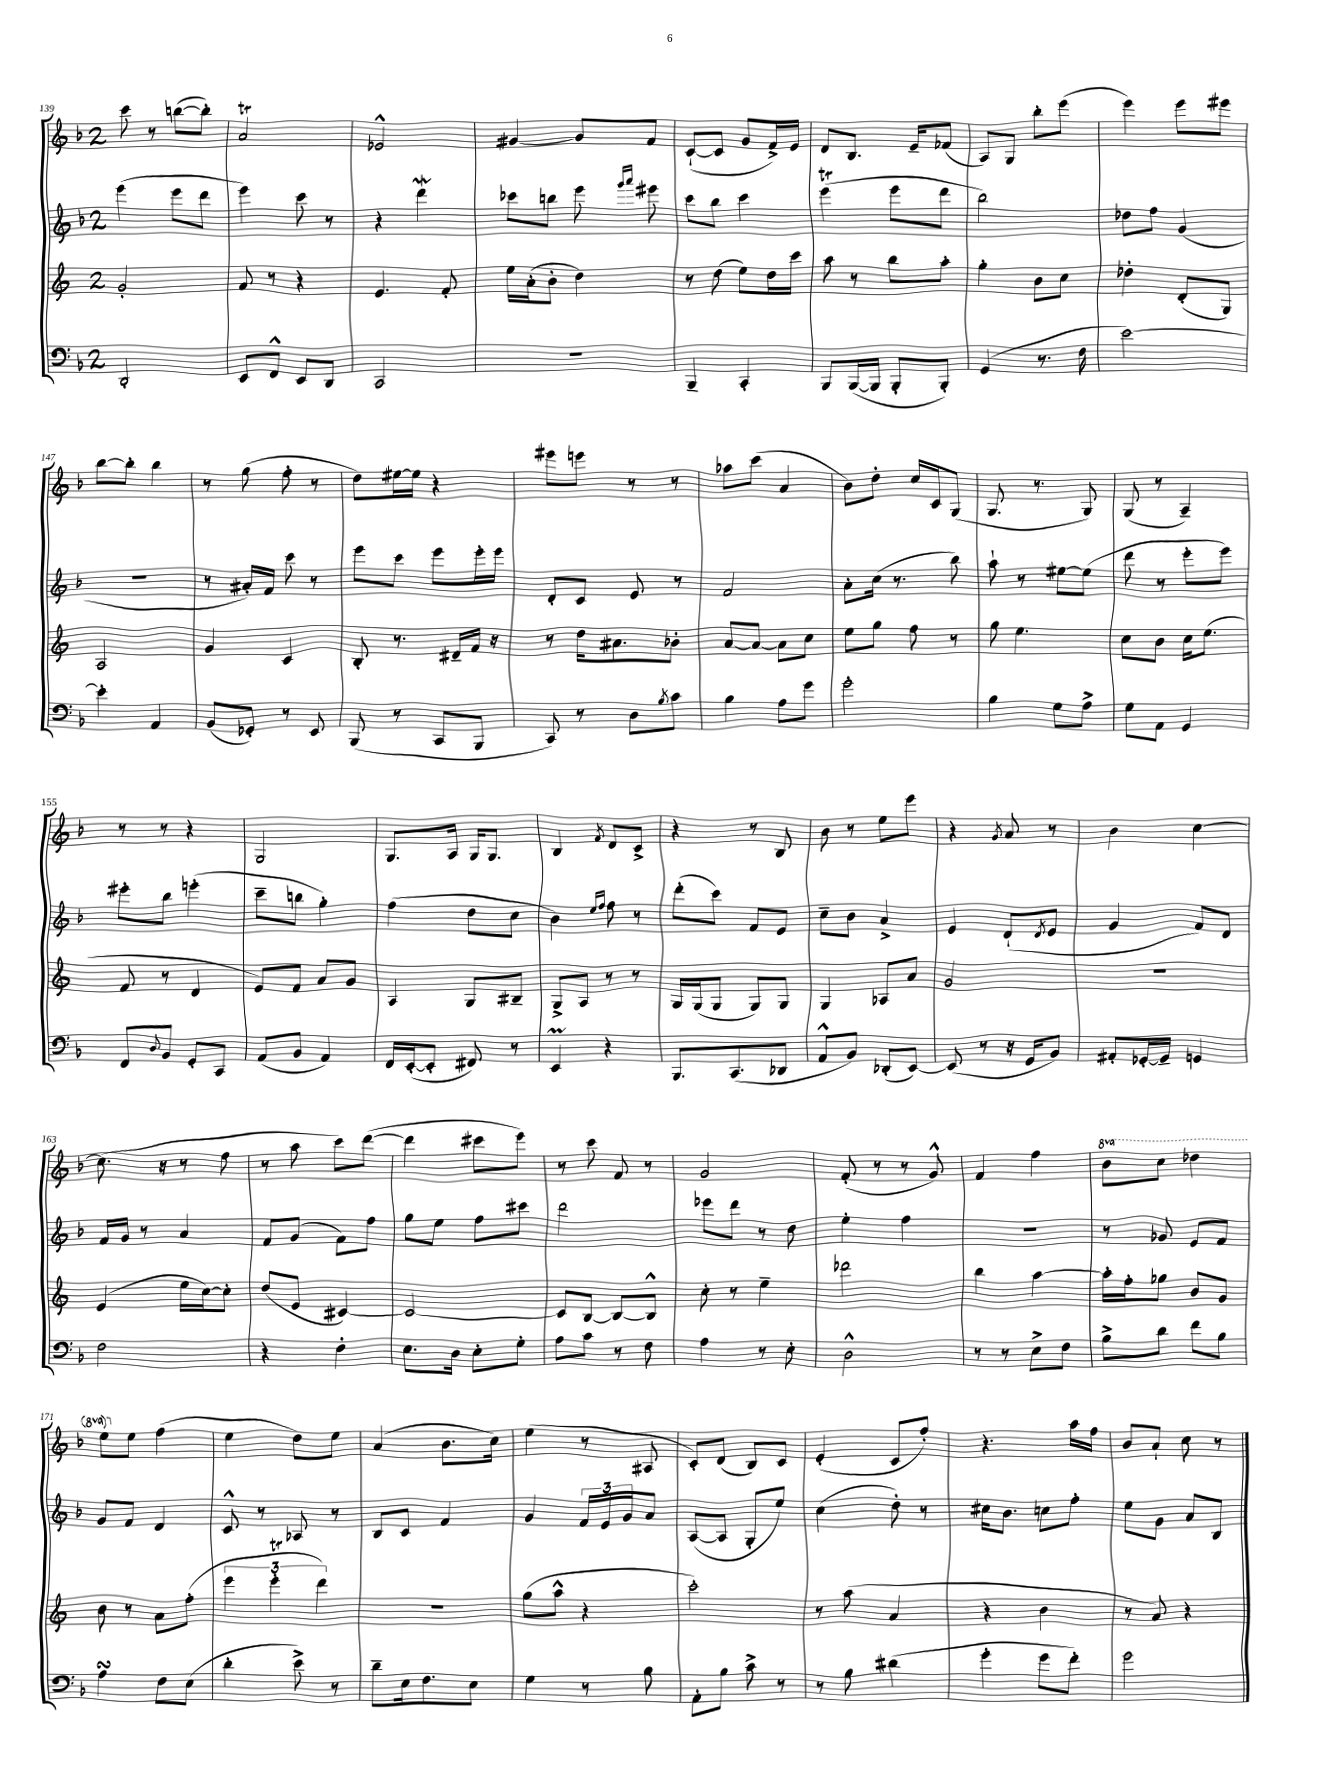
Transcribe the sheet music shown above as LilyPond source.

<<
\new StaffGroup <<
\new Staff = "s0" {
    \clef treble \key f \major \once \override Staff.TimeSignature.style = #'single-digit \time 2/4 \set Staff.ottavationMarkups = #ottavation-simple-ordinals
    c'''8 r8 b''8~( b''8-.) |
    a'2\trill |
    ees'2-^ |
    gis'4~ gis'8 f'8 |
    c'8~-!( c'8 g'8 f'16->) e'16 |
    d'8 bes8. e'16-- fes'8( |
    a8) g8 bes''8-. e'''8( |
    e'''4) e'''8 eis'''8 |
    bes''8~ bes''8-. bes''4 |
    r8 g''8( f''8-. r8 |
    d''8) eis''16~ eis''16 r4 |
    eis'''8 e'''8 r8 r8 |
    aes''8 c'''8( a'4 |
    bes'8) d''8-. c''16 c'16 g8( |
    g8. r8. g8) |
    g8( r8 a4--) |
    r8 r8 r4 |
    g2 |
    g8. a16 g16 g8. |
    bes4 \acciaccatura { f'8 } d'8 c'8-> |
    r4 r8 bes8 |
    bes'8 r8 e''8 e'''8 |
    r4 \acciaccatura { g'8 } a'8 r8 |
    bes'4 c''4~ |
    c''8.( r16 r8 f''8 |
    r8 a''8 c'''8) d'''8~( |
    d'''4 cis'''8 e'''8) |
    r8 c'''8 f'8 r8 |
    g'2 |
    f'8-.( r8 r8 g'8-^) |
    f'4 f''4 |
    \ottava #1 bes''8 c'''8 des'''4 |
    e'''8 \ottava #0 e''8 f''4( |
    e''4 d''8) e''8 |
    a'4( bes'8. c''16) |
    e''4( r8 ais8 |
    c'8-.) d'8( bes8) c'8 |
    e'4-.( c'8 f''8-.) |
    r4. a''16 f''16 |
    bes'8 a'8-! c''8 r8 \bar "|." |
}
\new Staff = "s1" {
    \clef treble \key f \major \once \override Staff.TimeSignature.style = #'single-digit \time 2/4
    e'''4( e'''8 d'''8 |
    e'''4) c'''8 r8 |
    r4 d'''4\mordent |
    ces'''8 b''8 e'''8 \grace { g'''16 a'''16 } eis'''8 |
    c'''8 bes''8 c'''4 |
    e'''4\trill( e'''8 d'''8 |
    bes''2) |
    des''8 f''8 g'4( |
    r2 |
    r8 ais'16-.) f'16 c'''8 r8 |
    e'''8 c'''8 e'''8 e'''16-. e'''16 |
    d'8-. c'8 e'8 r8 |
    f'2 |
    a'8-. c''16( r8. bes''8) |
    a''8-! r8 eis''8~ eis''8( |
    d'''8 r8 e'''8-. e'''8) |
    eis'''8-. bes''8 e'''4-.( |
    c'''8-- b''8 g''4-.) |
    f''4( d''8 c''8 |
    bes'4) \grace { e''16 f''16 } f''8 r8 |
    d'''8-.( c'''8) f'8 e'8 |
    c''8-- bes'8 a'4-> |
    e'4 d'8-!( \acciaccatura { d'8 } e'8 |
    g'4 f'8) d'8 |
    f'16 g'16 r8 a'4 |
    f'8 g'8( f'8) f''8 |
    g''8 e''8 f''8 cis'''8 |
    d'''2 |
    ees'''8 d'''8 r8 d''8 |
    e''4-. f''4 |
    r2 |
    r8 ges'8 e'8 f'8 |
    g'8 f'8 d'4 |
    c'8-^ r8 aes8 r8 |
    bes8 c'8 f'4 |
    g'4 \tuplet 3/2 { f'16 e'16 g'16 } a'8 |
    a8~( a8 g8-. e''8) |
    c''4( d''8-.) r8 |
    cis''16 bes'8. c''8 f''8-. |
    e''8 g'8 a'8 bes8 \bar "|." |
}
\new Staff = "s2" {
    \clef treble \key c \major \once \override Staff.TimeSignature.style = #'single-digit \time 2/4
    g'2-. |
    f'8 r8 r4 |
    e'4. f'8-. |
    e''16 a'16-.( b'8-. d''4) |
    r8 d''8( e''8) d''16 c'''16 |
    a''8 r8 b''8 a''8-. |
    g''4-. b'8 c''8 |
    des''4-. d'8-.( g8) |
    a2 |
    g'4 c'4 |
    b8-. r8. dis'16-- f'16 r16 |
    r8 d''16 ais'8. bes'8-. |
    a'8~ a'8~ a'8 c''8 |
    e''8 g''8 f''8 r8 |
    g''8 e''4. |
    c''8 b'8 c''16 e''8.( |
    f'8 r8 d'4 |
    e'8) f'8 a'8 g'8 |
    a4 g8 bis8-- |
    g8-> a8 r8 r8 |
    g16 g16( g8 g8) g8 |
    g4 aes8 a'8 |
    g'2 |
    R2 |
    e'4( e''16 c''16~) c''8-. |
    d''8( e'8 cis'4~) |
    cis'2~ |
    cis'8 b8~ b8~ b8-^ |
    c''8-. r8 e''4-- |
    des'''2 |
    b''4 a''4~ |
    a''16-. f''16-. ges''8 b'8 g'8 |
    b'8 r8 a'8 f''8-.( |
    \tuplet 3/2 { e'''4 e'''4-.\trill d'''4) } |
    R2 |
    g''8( a''8-^ r4 |
    c'''2-.) |
    r8 a''8( a'4 |
    r4 b'4 |
    r8 a'8) r4 \bar "|." |
}
\new Staff = "s3" {
    \clef bass \key f \major \once \override Staff.TimeSignature.style = #'single-digit \time 2/4
    d,2-. |
    e,8 f,8-^ e,8 d,8 |
    c,2 |
    r2 |
    bes,,4-- c,4-. |
    bes,,8 bes,,16~( bes,,16 bes,,8-. bes,,8-.) |
    g,4( r8. f16 |
    e'2~) |
    e'4-. a,4 |
    bes,8( ges,8-.) r8 e,8 |
    bes,,8( r8 c,8 bes,,8 |
    c,8) r8 d8 \acciaccatura { bes8 } c'8 |
    bes4 a8 g'8 |
    g'2-. |
    bes4 g8 a8-> |
    g8 a,8 g,4 |
    f,8 \appoggiatura { d8 } bes,8 g,8-. c,8 |
    a,8( bes,8 a,4) |
    f,16 e,16~-.( e,8-. fis,8) r8 |
    e,4\prall r4 |
    bes,,8. c,8.( des,8 |
    a,8-^ bes,8) des,8-.( e,8~) |
    e,8( r8 r16 g,16 bes,8) |
    ais,8-. ges,16~-. ges,16-- g,4 |
    f2 |
    r4 f4-. |
    e8. d16 e8-. g8-. |
    a8 c'8 r8 f8 |
    a4 r8 e8-. |
    d2-^ |
    r8 r8 e8-> f8 |
    bes8-> d'8 f'8 bes8 |
    a4\turn f8 e8( |
    d'4-. e'8->) r8 |
    d'8-- e16 f8. e8 |
    g4 r8 bes8 |
    a,8-. bes8 c'8-> r8 |
    r8 bes8 dis'4( |
    g'4-. g'8 f'8-.) |
    g'2 \bar "|." |
}
>>
>>
\layout { \context { \Score currentBarNumber = #139 } }
